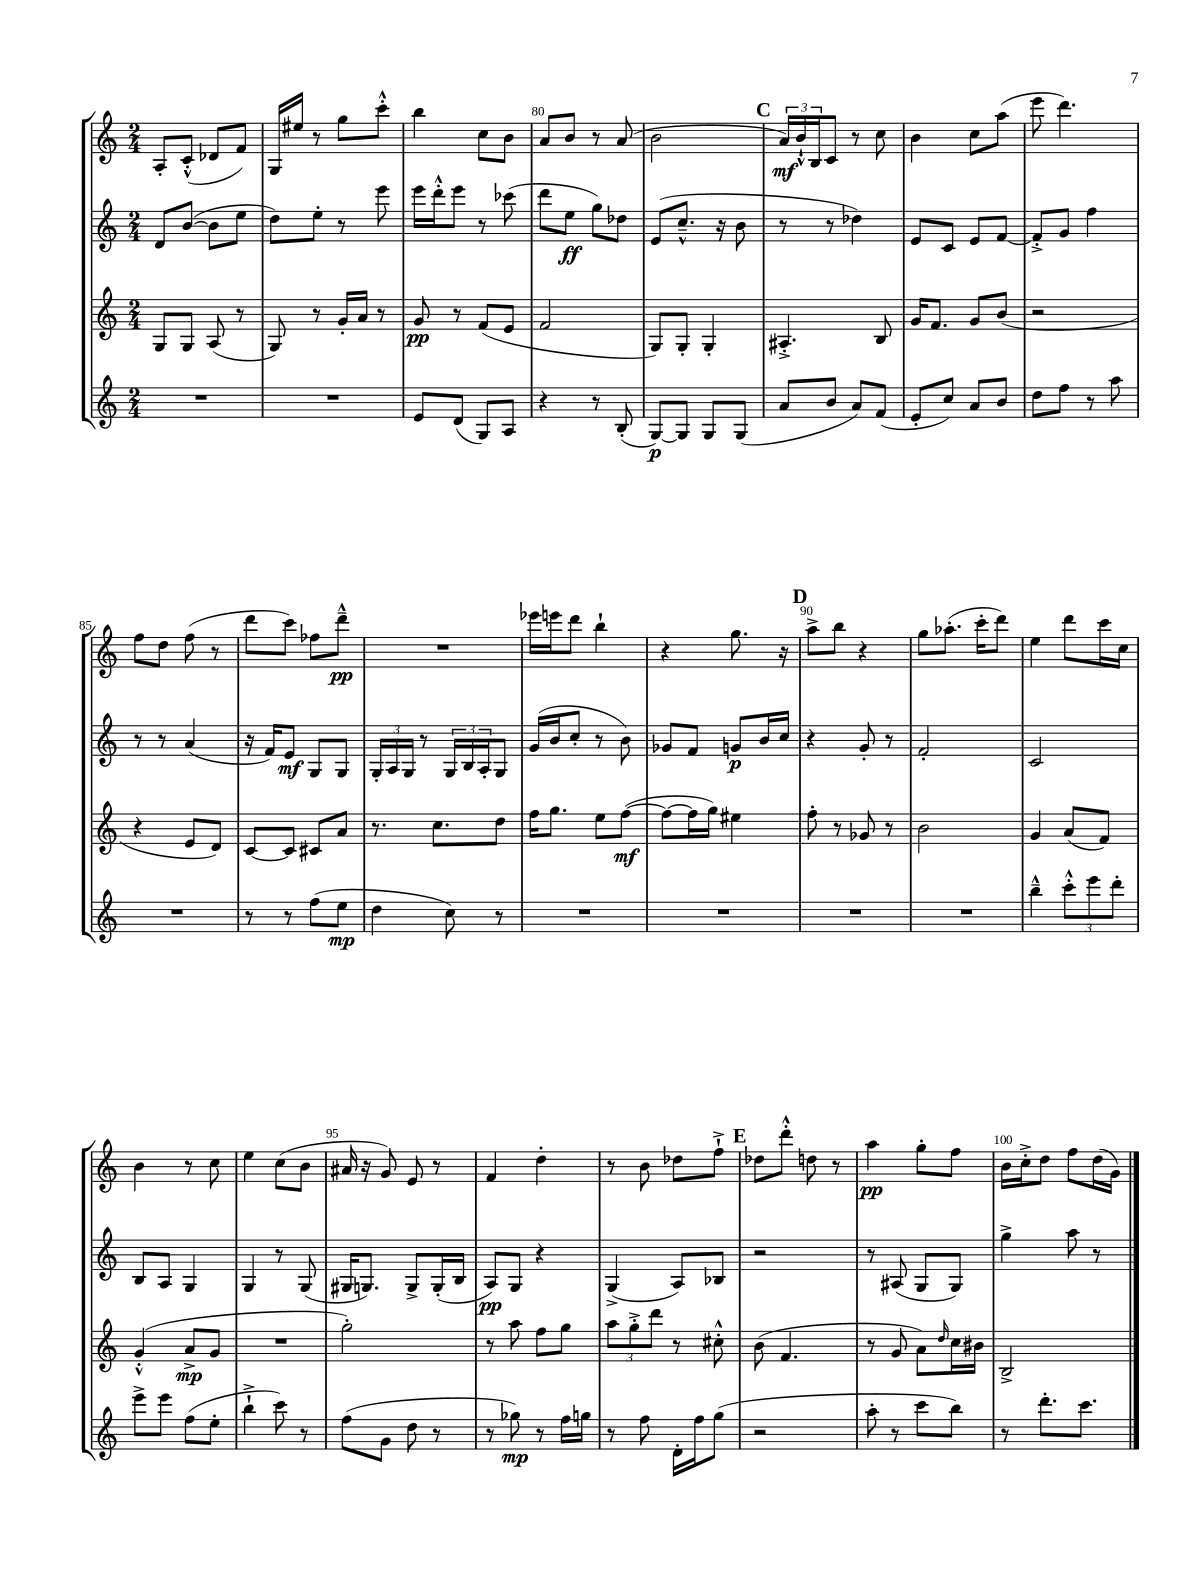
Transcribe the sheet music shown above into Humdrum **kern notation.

**kern	**kern	**kern	**kern
*staff4	*staff3	*staff2	*staff1
*clefG2	*clefG2	*clefG2	*clefG2
*k[]	*k[]	*k[]	*k[]
*M2/4	*M2/4	*M2/4	*M2/4
2r	8G/L	8d/L	8A'/L
.	8G/J	([8b/J	(8c'^^/J
.	(8A/	8b\]L	8d-/L
.	8r	8ee\J	8f/J)
=	=	=	=
2r	8G/)	8dd\L)	16G/LL
.	.	.	16ee#/JJ
.	8r	8ee'\J	8r
.	16g'/LL	8r	8gg\L
.	16a/JJ	.	.
.	8r	8eee\	8ccc'^^\J
=	=	=	=
8e/L	8g/	16eee\LL	4bb\
.	.	16ddd'^^\J	.
(8d/J	8r	8eee\J	.
8G/L)	(8f/L	8r	8cc\L
8A/J	8e/J	(8ccc-\	8b\J
=	=	=	=
4r	2f/	8ddd\L	8a/L
.	.	8ee\J	8b/J
8r	.	8gg\L)	8r
(8B'/	.	8dd-\J	(8a/
=	=	=	=
[8G/L)	8G/L)	(8e/L	2b\
8G/]J	8G'/J	8.cc~^^/J	.
8G/L	4G'/	.	.
.	.	16r	.
(8G/J	.	8b\	.
=	=	=	=
8a/L	4.A#'^/	8r	24a/LL)
.	.	.	24b`^^/
.	.	.	24B/J
8b/J	.	8r	8c/J
8a/L)	.	4dd-\)	8r
(8f/J	8B/	.	8cc\
=	=	=	=
8e'/L	16g/LK	8e/L	4b\
.	8.f/J	.	.
8cc/J)	.	8c/J	.
8a/L	8g/L	8e/L	8cc\L
8b/J	(8b/J	[8f/J	(8aa\J
=	=	=	=
8dd\L	2r	8f'^/]L	8eee\
8ff\J	.	8g/J	4.ddd\)
8r	.	4ff\	.
8aa\	.	.	.
=	=	=	=
2r	4r	8r	8ff\L
.	.	8r	8dd\J
.	8e/L	(4a/	(8ff\
.	8d/J)	.	8r
=	=	=	=
8r	[8c/L	16r	8ddd\L
.	.	16f/LK)	.
8r	8c/]J	8e/J	8ccc\J)
(8ff\L	8c#/L	8G/L	8ff-\L
8ee\J	8a/J	8G/J	8ddd~^^\J
=	=	=	=
4dd\	8.r	24G'/LL	2r
.	.	24A/	.
.	.	24G/JJ	.
.	.	8r	.
.	8.cc\L	.	.
8cc\)	.	24G/LL	.
.	.	24B/	.
.	.	24A'/J	.
8r	8dd\J	8G/J	.
=	=	=	=
2r	16ff\LK	(16g/LL	16eee-\LL
.	8.gg\J	16b/J	16eee\J
.	.	8cc'/J	8ddd\J
.	8ee\L	8r	4bb`\
.	([8ff\J	8b\)	.
=	=	=	=
2r	8ff\_L	8g-/L	4r
.	16ff\]L	8f/J	.
.	16gg\JJ)	.	.
.	4ee#\	8g/L	8.gg\
.	.	16b/L	.
.	.	16cc/JJ	16r
=	=	=	=
2r	8ff'\	4r	8aa^\L
.	8r	.	8bb\J
.	8g-/	8g'/	4r
.	8r	8r	.
=	=	=	=
2r	2b\	2f'/	8gg\L
.	.	.	(8.aa-'\J
.	.	.	16ccc'\LK
.	.	.	8ddd\J)
=	=	=	=
4bb~^^\	4g/	2c/	4ee\
12ccc'^^\L	(8a/L	.	8ddd\L
12eee\	.	.	.
.	8f/J)	.	16ccc\L
12ddd'\J	.	.	.
.	.	.	16cc\JJ
=	=	=	=
8eee^\L	(4g'^^/	8B/L	4b\
8eee\J	.	8A/J	.
(8ff\L	8a^/L	4G/	8r
8ee'\J	8g/J	.	8cc\
=	=	=	=
4bb`^\	2r	4G/	4ee\
8ccc\)	.	8r	(8cc\L
8r	.	(8G/	8b\J
=	=	=	=
(8ff\L	2gg'\)	16G#/LK	16a#/
.	.	8.G/J)	16r
8g\J	.	.	8g/)
8dd\	.	8G^/L	8e/
8r	.	(16G'/L	8r
.	.	16B/JJ	.
=	=	=	=
8r	8r	8A/L)	4f/
8gg-\)	8aa\	8G/J	.
8r	8ff\L	4r	4dd'\
16ff\LL	8gg\J	.	.
16gg\JJ	.	.	.
=	=	=	=
8r	12aa\L	(4G^/	8r
.	12gg'^\	.	.
8ff\	.	.	8b\
.	12ddd\J	.	.
16d'\LL	8r	8A/L)	8dd-\L
16ff\J	.	.	.
(8gg\J	8cc#'^^\	8B-/J	8ff`^\J
=	=	=	=
2r	(8b\	2r	8dd-\L
.	4.f/	.	8ddd'^^\J
.	.	.	8dd\
.	.	.	8r
=	=	=	=
8aa'\	8r	8r	4aa\
8r	8g/	(8A#/	.
8ccc\L	8a\L)	8G/L	8gg'\L
.	16qqdd/	.	.
8bb\J)	16cc\L	8G/J)	8ff\J
.	16b#\JJ	.	.
=	=	=	=
8r	2B^/	4gg^\	16b\LL
.	.	.	16cc'^\J
8.ddd'\L	.	.	8dd\J
.	.	8aa\	8ff\L
8.ccc\J	.	.	.
.	.	8r	(16dd\L
.	.	.	16g\JJ)
==	==	==	==
*-	*-	*-	*-
